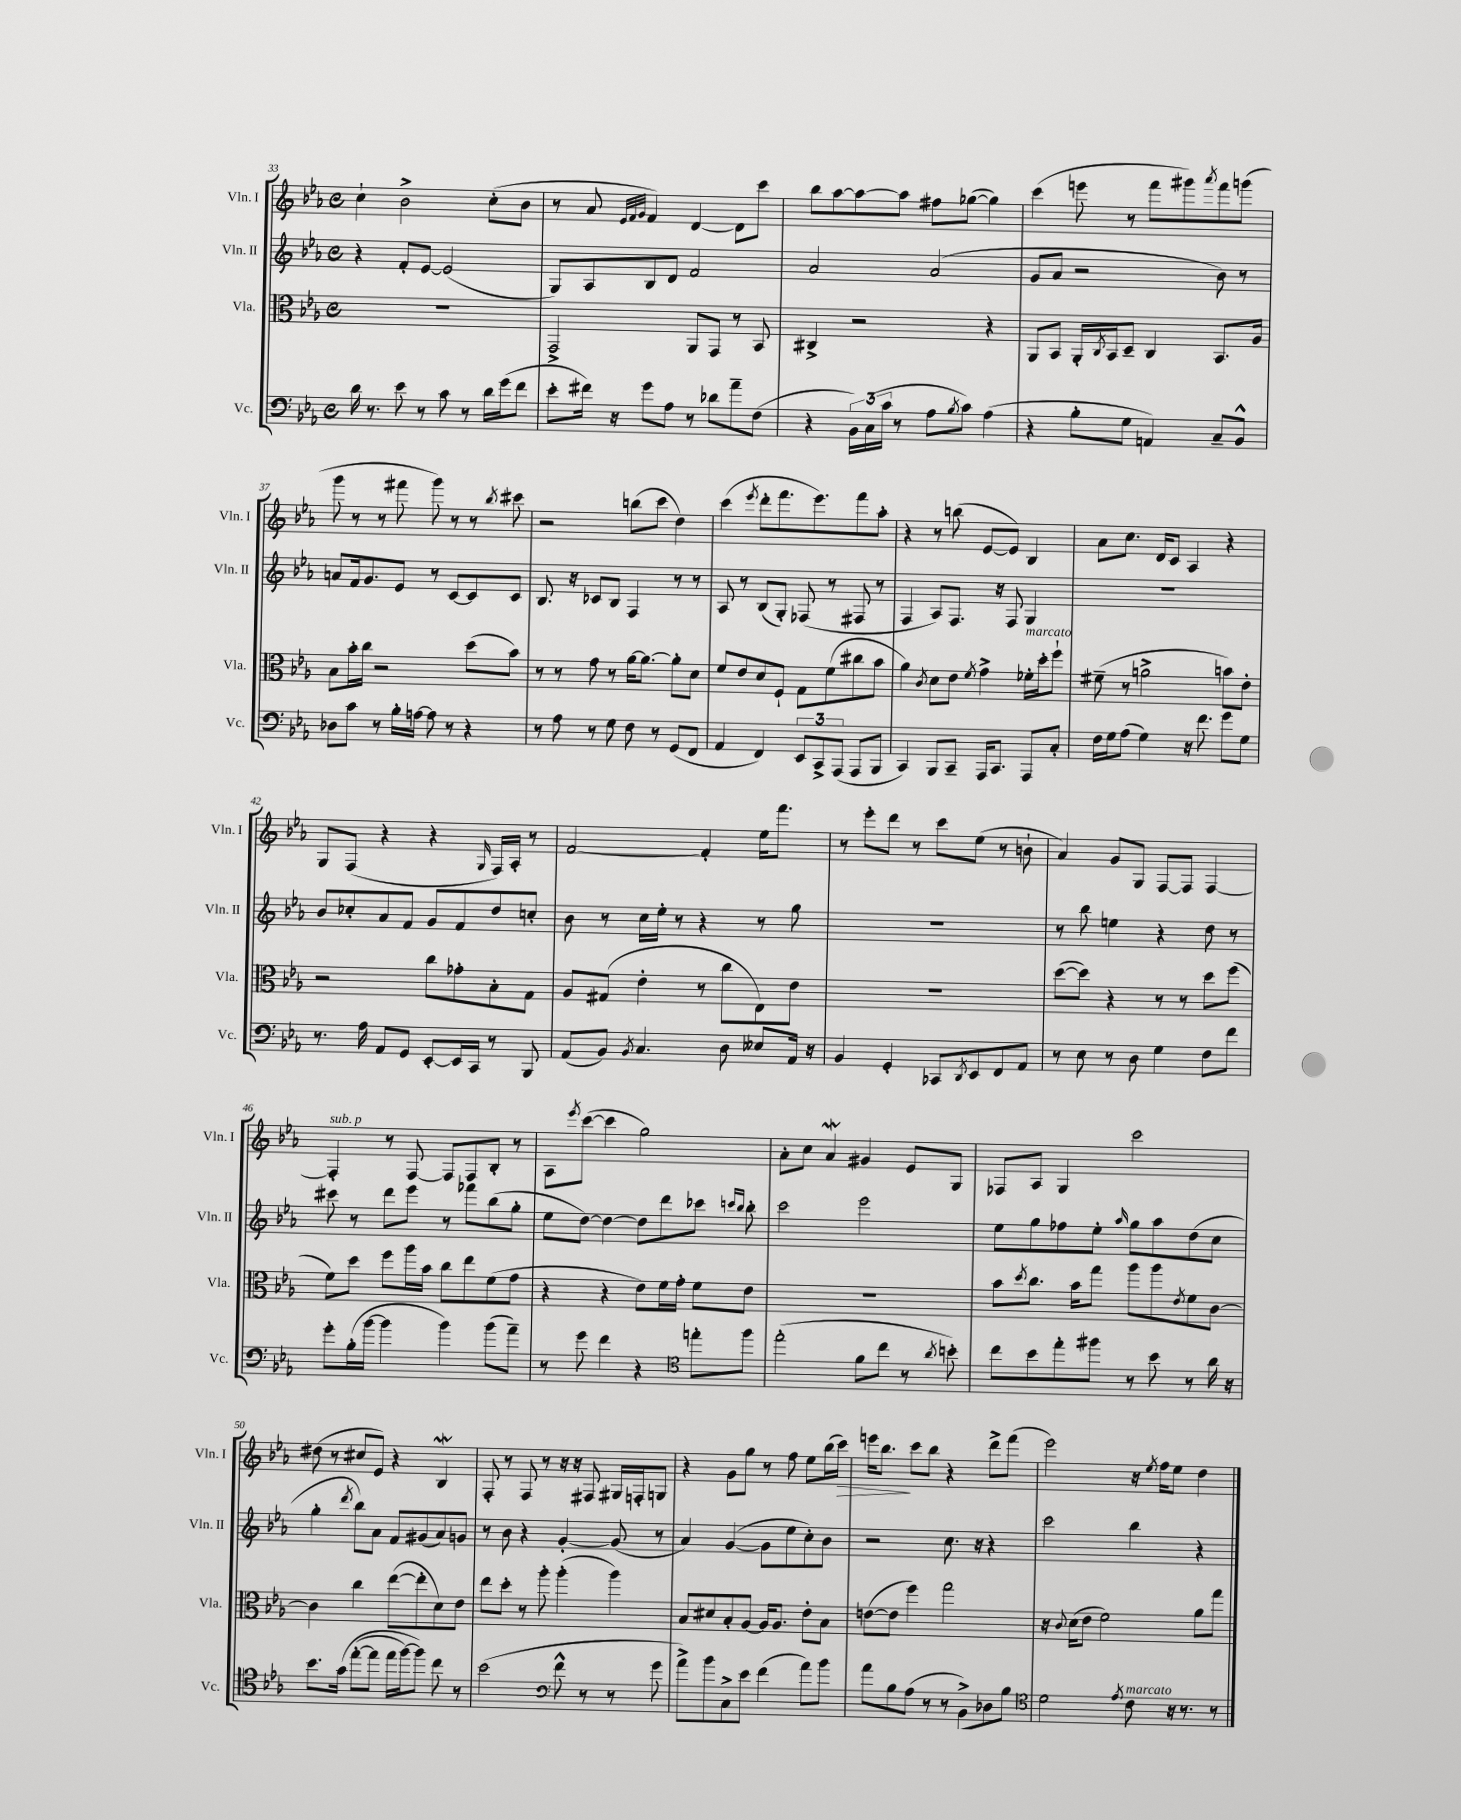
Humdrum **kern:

**kern	**kern	**kern	**kern	**dynam
*part4	*part3	*part2	*part1	*part1
*staff4	*staff3	*staff2	*staff1	*staff1
*I"Vc.	*I"Vla.	*I"Vln. II	*I"Vln. I	*
*I'Vc.	*I'Vla.	*I'Vln. II	*I'Vln. I	*
*clefF4	*clefC3	*clefG2	*clefG2	*
*k[b-e-a-]	*k[b-e-a-]	*k[b-e-a-]	*k[b-e-a-]	*
*M4/4	*M4/4	*M4/4	*M4/4	*
*met(c)	*met(c)	*met(c)	*met(c)	*
=33	=33	=33	=33	=33
16d\	1r	4r	4cc`\	.
8.r	.	.	.	.
8e-\	.	8f'/L	2b-^\	.
8r	.	[8e-/J	.	.
8c\	.	(2e-/]	.	.
8r	.	.	.	.
16d\LL	.	.	(8cc'\L	.
(16g\J	.	.	.	.
8f\J	.	.	8b-\J	.
=34	=34	=34	=34	=34
8e-'\L	2GG^/	8G/L)	8r	.
16f#X\Jk)	.	8A-/	8a-/	.
16r	.	.	.	.
.	.	.	32qqe-/LLL	.
.	.	.	32qqf/	.
.	.	.	32qqg/JJJ	.
8g\L	.	8B-/	4f/)	.
8A-\J	.	8d/J	.	.
8r	8AA-/L	2f/	[4d/	.
8d-X\L	8GG/J	.	.	.
8a-~\	8r	.	8d\L]	.
(8F\J	8BB-/	.	8ccc\J	.
=35	=35	=35	=35	=35
4r	4C#X^/	2a-/	8bb-\L	.
.	.	.	[8aa-\	.
24BB-\LL)	2r	.	8aa-\_	.
(24C\	.	.	.	.
24c\JJ	.	.	.	.
8r	.	.	8aa-\J]	.
8A-\L	.	(2a-/	8ff#X\L	.
8qB-/	.	.	.	.
8c\J)	.	.	([8gg-X\J	.
(4A-\	4r	.	4gg-\])	.
=36	=36	=36	=36	=36
4r	8AA-/L	8g/L	(4ccc\	.
.	8BB-/J	8a-/J	.	.
8B-'\L	16AA-'/LL	2r	8eeen\	.
.	8qC/	.	.	.
.	16BB-/J	.	.	.
8G\J	8D~/J	.	8r	.
4AAn/)	4C/	.	8fff\L	.
.	.	.	8ggg#X\)	.
.	.	.	8qaaa-/	.
8C~/L	8.BB-/L	8b-\)	8fff\	.
8BB-^^/J	.	8r	(8gggn\J	.
.	16A-/Jk	.	.	.
!!LO:LB:g=z
=37	=37	=37	=37	=37
8D-X\L	8B-\L	8an/L	8ggg\	.
8c\J	16b-'\L	16f/k	8r	.
.	16cc\JJ	8.g/	.	.
8r	2r	.	8r	.
16B-'\LL	.	8e-/J	8fff#X\	.
[16An\JJ	.	.	.	.
8A\]	.	8r	8ggg\)	.
8r	.	[8c/L	8r	.
4r	(8dd\L	8c/]	8r	.
.	.	.	8qbb-/	.
.	8b-\J)	8c/J	8ccc#X\	.
=38	=38	=38	=38	=38
8r	8r	8.B-/	2r	.
8A-\	8r	.	.	.
.	.	16r	.	.
8r	8g\	8c-X/L	.	.
8G\	8r	8B-/J	.	.
8F\	[16a-\KL	4F/	(8bbn\L	.
.	8.a-\J_	.	.	.
8r	.	.	8ccc\J	.
(8GG/L	8a-'\L]	8r	4dd\)	.
8FF/J	8d\J	8r	.	.
=39	=39	=39	=39	=39
4AA-/	8f/L	8A-/	(4ccc\	.
.	8e-/	8r	.	.
.	.	.	8qeee-/	.
4FF/)	8d/	(8B-/L	8ddd'\L	.
.	8F`/J	8G'/J)	8.fff\	.
12EE-/L	8G\L	(8F-X/	.	.
.	.	.	8.eee-\)	.
12CC^/	.	.	.	.
.	(8f\	8r	.	.
(12AAA-/J	.	.	.	.
8AAA-/L	8cc#X\	8F#X/	8fff\	.
8BBB-/J	8b-\J	8r	8aa-'\J	.
=40	=40	=40	=40	=40
4CC/)	4a-\)	4F/	4r	.
.	8qc/	.	.	.
8BBB-/L	8d\L	8A-/L)	8r	.
8CC~/J	8e-\J	8.F/J	(8bbn\	.
.	8qf/	.	.	.
16AAA-/KL	4g^\	.	[8e-/L	.
8.CC/J	.	16r	.	.
.	.	8F/	8e-/J])	.
!	!LO:TX:a:i:t=marcato	!	!	!
8AAA-/L	16f-X'\LL	4G/	4B-/	.
.	16dd'\J	.	.	.
8C'/J	8ff`\J	.	.	.
=41	=41	=41	=41	=41
16F\LL	(8f#X~\	1r	8a-\L	.
16G\J	.	.	.	.
(8A-\J	8r	.	8.cc\J	.
4G\)	2an^\	.	.	.
.	.	.	16d/KL	.
.	.	.	8c/J	.
16r	.	.	4A-/	.
8.f\	.	.	.	.
8g\L	8bn\L)	.	4r	.
8G\J	8e-'\J	.	.	.
!!LO:LB:g=z
=42	=42	=42	=42	=42
8.r	2r	8b-/L	8G/L	.
.	.	8cc-X'/	(8F/J	.
16A-\	.	.	.	.
8AA-/L	.	8a-/	4r	.
8GG/J	.	8f/J	.	.
[8EE-'/L	8cc\L	8g/L	4r	.
16EE-/L]	8g-X'\	8f/	.	.
16CC/JJ	.	.	.	.
.	.	.	16qqG/	.
8r	8B-'\	8dd/	16F/LL)	.
.	.	.	16A-'/JJ	.
8BBB-/	8G\J	8ccn'/J	8r	.
=43	=43	=43	=43	=43
(8AA-/L	8A-/L	8b-\	[2f/	.
8BB-/J)	(8G#X/J	8r	.	.
8qBB-/	.	.	.	.
4.C/	4e-'\	16cc\LL	.	.
.	.	16ee-'\JJ	.	.
.	.	8r	.	.
.	8r	4r	4f'/]	.
8D\	8cc\L	.	.	.
8E--X/L	8E-\)	8r	16ee-\KL	.
.	.	.	8.fff\J	.
16AA-/Jk	8e-\J	8gg\	.	.
16r	.	.	.	.
=44	=44	=44	=44	=44
4BB-/	1r	1r	8r	.
.	.	.	8eee-'\L	.
4GG'/	.	.	8ddd\J	.
.	.	.	8r	.
8CC-X/L	.	.	8ccc\L	.
8qDD/	.	.	.	.
8EE-/	.	.	(8ee-\J	.
8FF/	.	.	8r	.
8AA-/J	.	.	8bn`\	.
=45	=45	=45	=45	=45
8r	([8dd\L	8r	4a-/)	.
8E-\	8dd\J])	8bb-\	.	.
8r	4r	4een\	8g/L	.
8D\	.	.	8G/J	.
4G\	8r	4r	[8F/L	.
.	8r	.	8F/J]	.
8F\L	8dd\L	8dd\	[4F/	.
8f\J	(8ff\J	8r	.	.
!!LO:LB:g=z
=46	=46	=46	=46	=46
!	!	!	!LO:TX:a:i:t=sub. p	!
8g'\L	8f\L)	8ccc#X\	4F'/]	.
(16B-'\L	8dd\J	8r	.	.
[16b-\JJ	.	.	.	.
4b-\]	8ff\L	8ddd\L	8r	.
.	16aa-\L	8eee-\J	[8F/	.
.	16b-\JJ	.	.	.
4b-\)	8cc\L	8r	8F/L]	.
.	8ee-\	8fff-X\L	8F/	.
(8b-\L	(8f\	(8bb-\	8B-'/J	.
8a-~\J)	8g\J	8gg'\J	8r	.
=47	=47	=47	=47	=47
8r	4r	8ee-\L	8A-\L	.
.	.	.	8qeee-/	.
8g\	.	[8dd\J)	([8ccc\J	.
4f\	4r	4dd\_	4ccc\]	.
4r	8e-\L)	8dd\L]	2gg\)	.
.	16f\L	8ddd\	.	.
.	16g'\JJ	.	.	.
*clefC4	*	*	*	*
8een'\L	8f\L	8ccc-X\J	.	.
.	.	16qqcccn/LL	.	.
.	.	16qqbb-/JJ	.	.
8ff\J	8e-\J	8bb-'\	.	.
=48	=48	=48	=48	=48
(2ee-'\	1r	2ccc\	8a-'\L	.
.	.	.	8cc\J	.
.	.	.	4a-w/	.
8f\L	.	2eee-\	4g#X/	.
8cc\J	.	.	.	.
8r	.	.	8e-/L	.
8qa-/	.	.	.	.
8bn'\)	.	.	8G/J	.
=49	=49	=49	=49	=49
8cc\L	8b-\L	8ee-\L	8F-X/L	.
.	8qdd/	.	.	.
8b-\	8.cc\J	8gg\	8A-/J	.
8ee-'\	.	8ff-X\	4G/	.
.	16b-\KL	.	.	.
8ff#X\J	8gg\J	8ee-'\J	.	.
.	.	16qqaa-/	.	.
8r	8aa-\L	8gg\L	2ccc\	.
8b-\	8aa-\	8aa-\	.	.
.	8qe-/	.	.	.
8r	8f\	(8dd\	.	.
16a-\	[8c\J	8cc\J	.	.
16r	.	.	.	.
!!LO:LB:g=z
=50	=50	=50	=50	=50
8.b-\L	4c\]	4gg'\	(8dd#X\	.
.	.	.	8r	.
(16g\Jk	.	.	.	.
.	.	8qddd/	.	.
([8ee-'\L	4cc\	8bb-\L)	8cc#X/L	.
8ee-\J]	.	8a-\J	8e-/J)	.
16ee-\LL	([8ee-\L	8f/L	4r	.
[16ff\J)	.	.	.	.
8ff\J])	8ee-'\]	(8g#X/	.	.
8cc\	8d\)	8a-/)	4B-W/	.
8r	8e-\J	8gn/J	.	.
=51	=51	=51	=51	=51
(2b-\	8ee-\L	8r	8F'/	.
.	8dd'\J	8b-\	8r	.
.	8r	4r	8F/	.
.	8aa-'\	.	8r	.
*clefF4	*	*	*	*
8f^^\	(4aa-'\	[4g'/	16r	.
.	.	.	16r	.
8r	.	.	8F#X/	.
8r	4aa-\)	(8g/]	16G#X/LL	.
.	.	.	16Fn'/J	.
8g\	.	8r	8Gn/J	.
=52	=52	=52	=52	=52
8a-^\L)	8B-/L	4a-/)	4r	.
8b-\	8d#X/	.	.	.
8C^\	8B-'/	([4g/	8g\L	.
8e-\J	[8A-/J	.	8gg\J	.
(4f\	16A-/KL]	8g\L]	8r	.
.	8.A-/J	.	.	.
.	.	8ee-\	8ff\	.
8a-\L)	8e-'\L	8cc'\)	8ee-\L	.
8b-\J	8B-\J	8b-\J	(16bb-\L	.
!	!	!	!	!LO:HP:b
.	.	.	16ccc\JJ)	>
=53	=53	=53	=53	=53
8a-\L	([8en\L	2r	16eeen\KL	.
.	.	.	8.bb-\J	.
8B-\	8e\J]	.	.	.
(8A-\J	4ff\)	.	8ccc\L	]
8r	.	.	8bb-\J	.
8r	2gg\	8.cc\	4r	.
8BB-^\L)	.	.	.	.
.	.	16r	.	.
8D-X\	.	4r	8ddd^\L	.
8B-\J	.	.	(8fff\J	.
=54	=54	=54	=54	=54
*clefC4	*	*	*	*
2d\	16r	2ccc\	2eee-\)	.
.	8qqc/	.	.	.
.	(16d\KL	.	.	.
.	8e-\J	.	.	.
.	2f\)	.	.	.
8qe-/	.	.	.	.
!LO:TX:a:i:t=marcato	!	!	!	!
8c\	.	4bb-\	16r	.
.	.	.	8qee-/	.
.	.	.	16ff\KL	.
16r	.	.	8ee-\J	.
8.r	.	.	.	.
.	8a-\L	4r	4dd\	.
8r	8gg\J	.	.	.
==	==	==	==	==
*-	*-	*-	*-	*-
